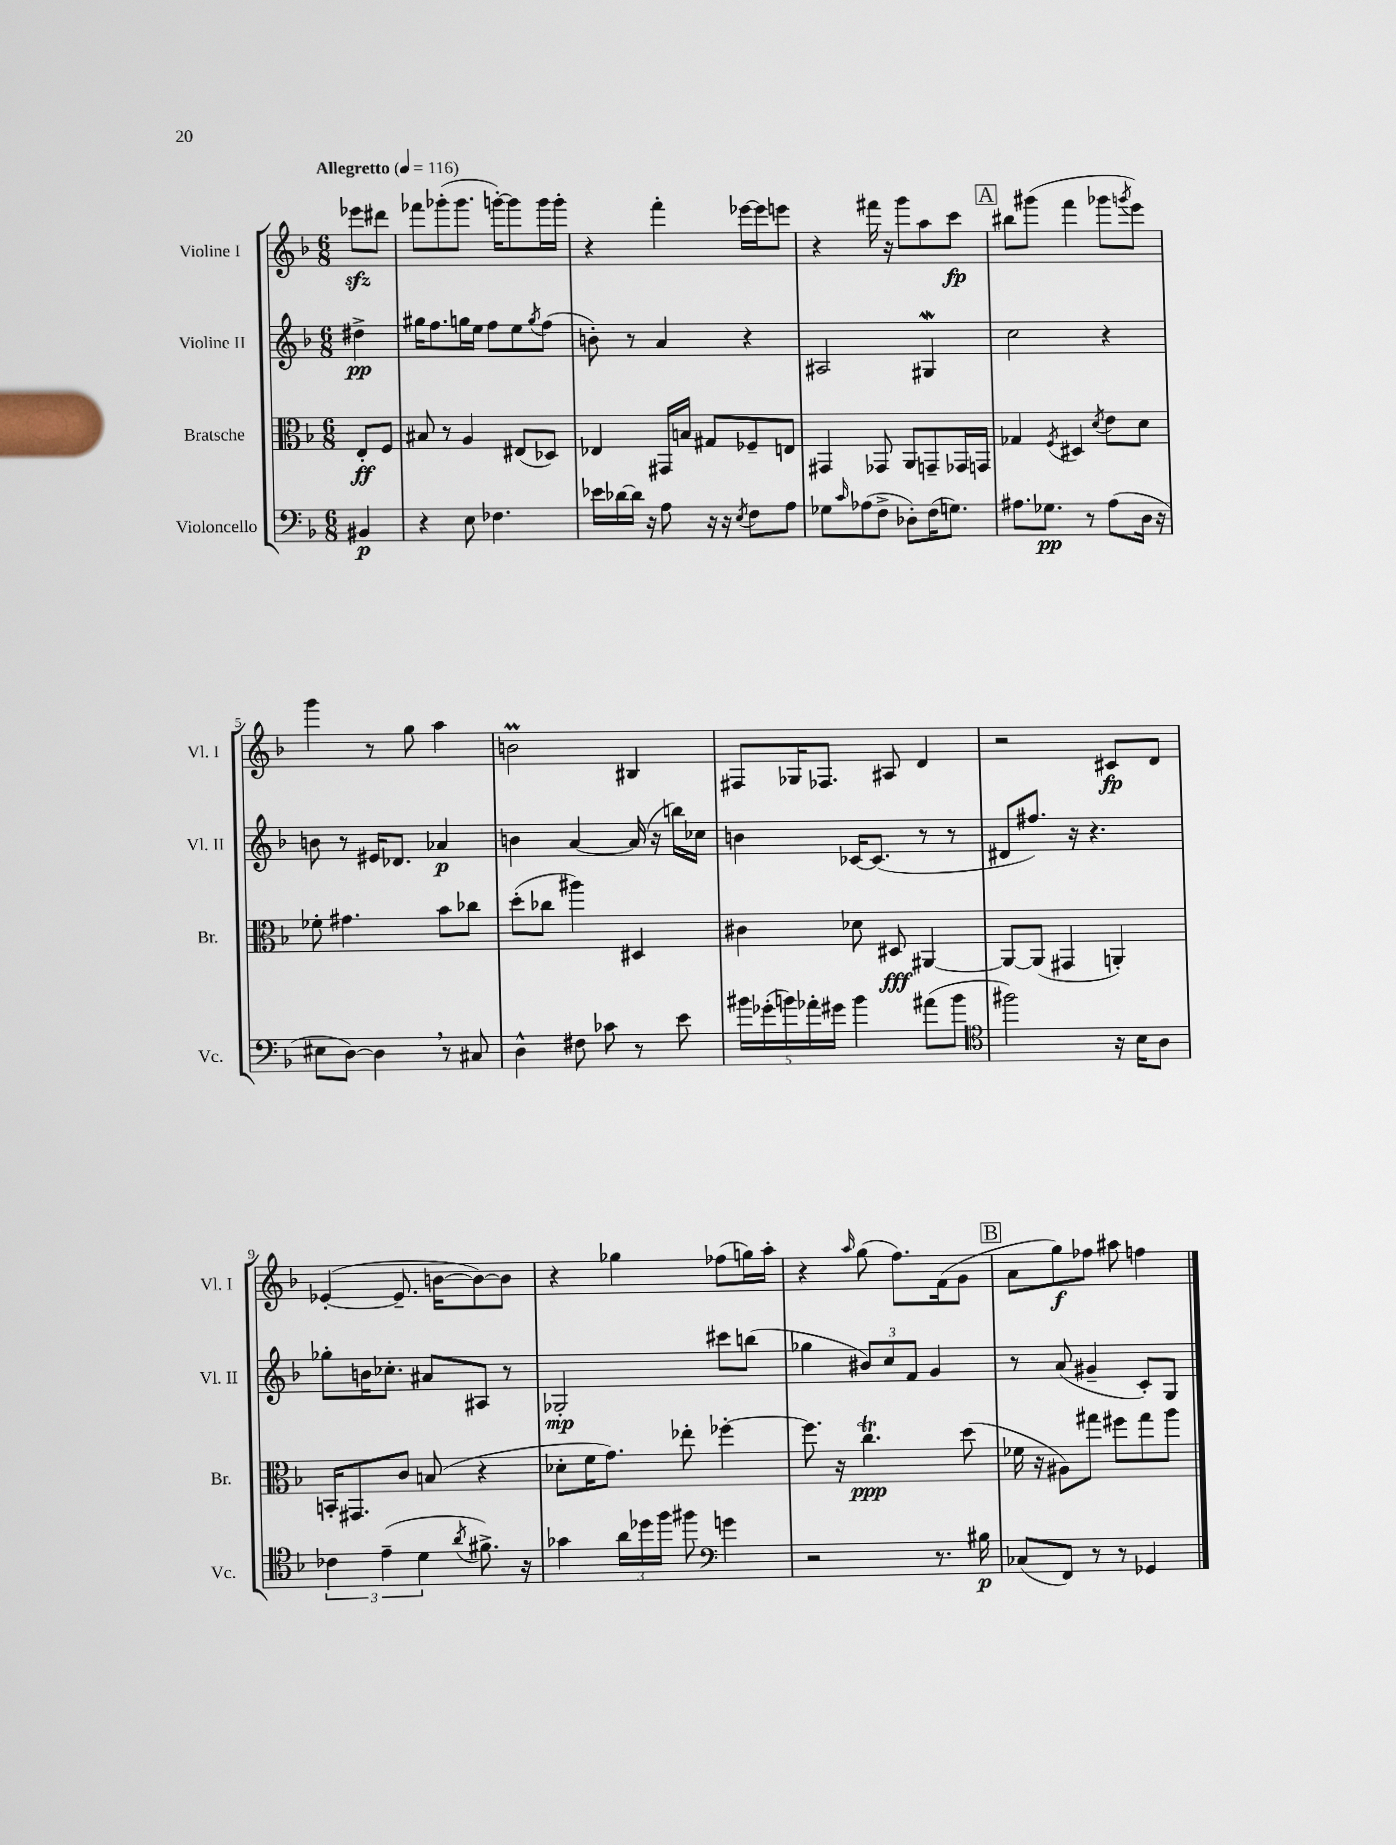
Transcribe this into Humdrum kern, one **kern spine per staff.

**kern	**kern	**kern	**kern
*staff4	*staff3	*staff2	*staff1
*clefF4	*clefC3	*clefG2	*clefG2
*k[b-]	*k[b-]	*k[b-]	*k[b-]
*M6/8	*M6/8	*M6/8	*M6/8
*MM116	*MM116	*MM116	*MM116
4BB#	8E'	4dd#^	8eee-
.	8F	.	8ddd#
=	=	=	=
4r	8B#	16gg#	8fff-
.	.	8.ff	.
.	8r	.	(8ggg-'
8E	4A	16gg	8.ggg-
.	.	16ee	.
4.F-	.	8ff	.
.	.	.	[16ggg')
.	(8E#	8ee	8ggg]
.	.	8qgg	.
.	8D-)	(8ff	16ggg
.	.	.	16ggg'
=	=	=	=
16e-	4E-	8b')	4r
[16d-	.	.	.
16d-]	.	8r	.
16r	.	.	.
8A	16GG#	4a	4fff'
.	16B	.	.
16r	8G#	.	.
16r	.	.	.
8qE	.	.	.
8F	8F-~	4r	[16eee-
.	.	.	16eee-]
8A	8E	.	8eee
=	=	=	=
8G-	4GG#	2A#	4r
16qqc	.	.	.
(8A-	.	.	.
8F^	8GG-	.	16fff#
.	.	.	16r
8D-')	8AA	.	8ggg
(16F	8GG~	4G#	8aa
8.G)	.	.	.
.	16GG-	.	8ccc
.	16GG	.	.
=	=	=	=
8.A#	4G-	2cc	8bb#
.	.	.	(8ggg#
8.G-	.	.	.
.	8qF	.	.
.	4D#	.	4fff
8r	.	.	.
.	8qd	.	.
(8A#	8e	4r	8ggg-
.	.	.	8qggg
16D	8d	.	8eee)
16r	.	.	.
=	=	=	=
8E#	8f-'	8b	4ggg
[8D)	4.g#	8r	.
4D]	.	16e#	8r
.	.	8.d-	.
.	.	.	8gg
8r	8b-	4a-	4aa
8C#	8cc-	.	.
=	=	=	=
4D^^	(8dd'	4b	2b
.	8cc-	.	.
8F#	4aa#)	[4a	.
8c-	.	.	.
8r	4D#	(16a]	4B#
.	.	16r	.
8e	.	16bb)	.
.	.	16cc-	.
=	=	=	=
20b#	4c#	4b	8F#
(20g-'	.	.	.
20b)	.	.	.
.	.	.	16G-
20a-'	.	.	.
.	.	.	8.F-
20g#	.	.	.
4b	8d-	[16c-	.
.	.	(8.c-]	.
.	8D#	.	8A#
(8a#	[4AA#	8r	4d
8b	.	8r	.
=	=	=	=
*clefC4	*	*	*
2ff#)	8AA#_	8d#	2r
.	(8AA#]	8.ff#)	.
.	4GG#	.	.
.	.	16r	.
.	.	4.r	.
16r	4AA')	.	8c#
16B-	.	.	.
8A	.	.	8d
=	=	=	=
6c-	16BB'	8gg-'	([4e-'
.	8.GG#	.	.
.	.	16b	.
(6e~	.	.	.
.	.	8.cc-'	.
.	8c	.	8.e-~]
6d	.	.	.
.	(8B	8a#	.
.	.	.	[16b
8qa	.	.	.
8.f#^)	4r	8A#	8b_)
.	.	8r	8b]
16r	.	.	.
=	=	=	=
4g-	8d-'	2G-'	4r
.	16f	.	.
.	8.g)	.	.
24a	.	.	4gg-
24dd-	.	.	.
24ff	.	.	.
8ff#	8ee-'	.	.
*clefF4	*	*	*
4g	[4ff-'	8ccc#	(8ff-
.	.	(8bb	16gg)
.	.	.	16aa'
=	=	=	=
2r	8.ff-]	4gg-	4r
.	16r	.	.
.	.	.	16qqaa
.	4.cc	12b#)	(8gg
.	.	12cc	.
.	.	.	8.ff)
.	.	12f	.
8.r	.	4g	.
.	.	.	(16f
.	(8dd	.	8g
16B#	.	.	.
=	=	=	=
(8C-	16f-	8r	8a
.	16r	.	.
8FF)	8A#)	(8a	8gg)
8r	8gg#	4g#~	8ff-
8r	8ff#	.	8aa#
4GG-	8gg#	8c')	4ff
.	8aa	8G	.
==	==	==	==
*-	*-	*-	*-
